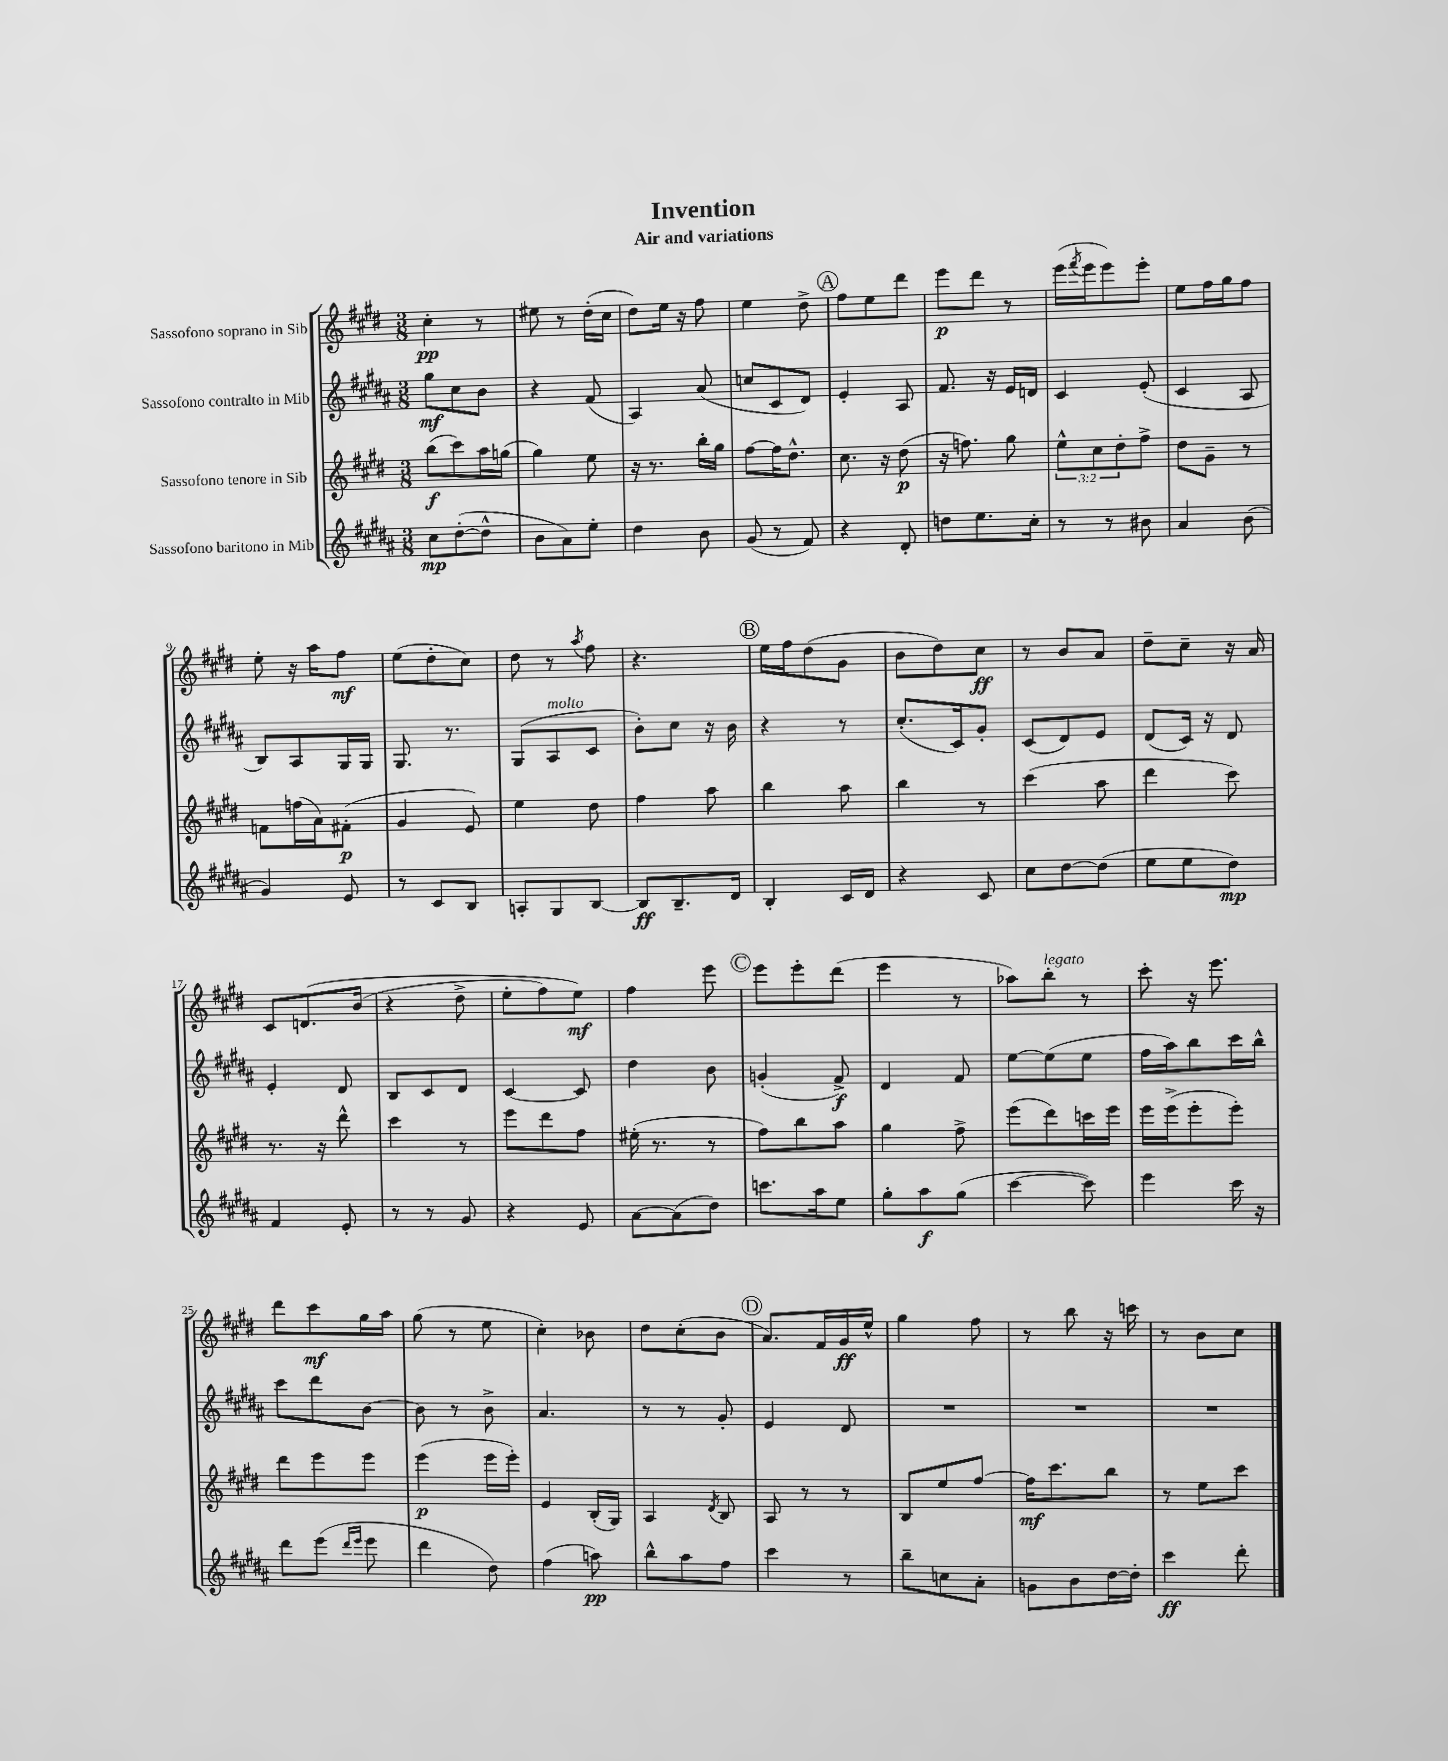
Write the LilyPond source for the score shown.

\header { title = "Invention" subtitle = "Air and variations" }
<<
\new StaffGroup <<
\new Staff = "s0" \with { instrumentName = "Sassofono soprano in Sib" } {
    \clef treble \key e \major \numericTimeSignature \time 3/8
    cis''4-.\pp r8 |
    eis''8 r8 dis''16-.( cis''16 |
    dis''8) e''16 r16 fis''8 |
    e''4 dis''8-> |
    \mark \markup { \circle "A" } fis''8 e''8 dis'''8 |
    e'''8\p dis'''8 r8 |
    e'''16( \acciaccatura { fis'''8 } e'''16 e'''8) e'''8-. |
    e''8 fis''16 gis''16 fis''8 |
    e''8-. r16 a''16 fis''8\mf |
    e''8( dis''8-. cis''8) |
    dis''8 r8 \acciaccatura { a''8 } fis''8 |
    r4. |
    \mark \markup { \circle "B" } e''16 fis''16 dis''8( gis'8 |
    b'8 dis''8) cis''8\ff |
    r8 b'8 a'8 |
    dis''8-- cis''8-- r16 a'16 |
    cis'8 d'8.\( b'16( |
    r4 dis''8-> |
    e''8-. fis''8) e''8\mf\) |
    fis''4 e'''8 |
    \mark \markup { \circle "C" } e'''8 e'''8-. dis'''8( |
    e'''4 r8 |
    aes''8) b''8-.^\markup { \italic "legato" } r8 |
    cis'''8-. r16 e'''8. |
    dis'''8 cis'''8\mf gis''16 a''16 |
    gis''8( r8 e''8 |
    cis''4-.) bes'8 |
    dis''8 cis''8-.( b'8 |
    \mark \markup { \circle "D" } a'8.) fis'16 gis'16\ff e''16-^ |
    gis''4 fis''8 |
    r8 b''8 r16 c'''16 |
    r8 b'8 cis''8 \bar "|." |
}
\new Staff = "s1" \with { instrumentName = "Sassofono contralto in Mib" } {
    \clef treble \key b \major \numericTimeSignature \time 3/8
    gis''8\mf cis''8 b'8 |
    r4 fis'8( |
    ais4) ais'8( |
    c''8 cis'8 dis'8) |
    \mark \markup { \circle "A" } e'4-. ais8 |
    fis'8. r16 e'16 d'16 |
    cis'4 e'8-.( |
    cis'4 ais8 |
    b8) ais8 gis16 gis16 |
    gis8. r8. |
    gis8( ais8^\markup { \italic "molto" } cis'8 |
    b'8-.) cis''8 r16 b'16 |
    \mark \markup { \circle "B" } r4 r8 |
    cis''8.-.( cis'16) gis'8-. |
    cis'8( dis'8) e'8 |
    dis'8( cis'16) r16 dis'8 |
    e'4-. dis'8 |
    b8 cis'8 dis'8 |
    cis'4~ cis'8 |
    dis''4 b'8 |
    \mark \markup { \circle "C" } g'4-.( fis'8->\f) |
    dis'4 fis'8 |
    e''8~ e''8( e''8 |
    fis''16 ais''16) b''8 cis'''16 b''16-^ |
    cis'''8 dis'''8 b'8~ |
    b'8 r8 b'8-> |
    ais'4. |
    r8 r8 gis'8-. |
    \mark \markup { \circle "D" } e'4 dis'8 |
    R4. |
    R4. |
    R4. \bar "|." |
}
\new Staff = "s2" \with { instrumentName = "Sassofono tenore in Sib" } {
    \clef treble \key e \major \numericTimeSignature \time 3/8 \override Staff.TupletNumber.text = #tuplet-number::calc-fraction-text
    b''8\f( cis'''8) a''16 g''16( |
    gis''4) e''8 |
    r16 r8. b''16-. gis''16 |
    fis''8~ fis''16 dis''8.-^ |
    \mark \markup { \circle "A" } cis''8. r16 dis''8\p( |
    r16 f''8.) gis''8 |
    \tuplet 3/2 { e''8-^ cis''8 dis''8-. } fis''8-> |
    dis''8 gis'8-- r8 |
    f'8 f''16( a'16) fis'8-.\p( |
    gis'4 e'8) |
    e''4 dis''8 |
    fis''4 a''8 |
    \mark \markup { \circle "B" } b''4 a''8 |
    b''4 r8 |
    cis'''4( a''8 |
    dis'''4 cis'''8) |
    r8. r16 dis'''8-^ |
    cis'''4 r8 |
    e'''8 dis'''8 fis''8 |
    eis''16-.( r8. r8 |
    \mark \markup { \circle "C" } fis''8) b''8 a''8 |
    gis''4 fis''8-> |
    e'''8( dis'''8) c'''16 e'''16 |
    e'''16 e'''16->( e'''8-. e'''8-.) |
    dis'''8 e'''8 e'''8 |
    e'''4\p( e'''16 e'''16-.) |
    e'4 b16-.( gis16) |
    a4 \acciaccatura { dis'8 } b8 |
    \mark \markup { \circle "D" } a8 r8 r8 |
    b8 e''8 fis''8~ |
    fis''16\mf cis'''8. b''8 |
    r8 e''8 cis'''8 \bar "|." |
}
\new Staff = "s3" \with { instrumentName = "Sassofono baritono in Mib" } {
    \clef treble \key b \major \numericTimeSignature \time 3/8
    cis''8\mp dis''8~-.( dis''8-^ |
    b'8 ais'8) e''8-. |
    dis''4 b'8 |
    gis'8( r8 fis'8) |
    \mark \markup { \circle "A" } r4 dis'8-. |
    d''8 e''8. cis''16-. |
    r8 r8 bis'8 |
    ais'4 b'8( |
    gis'4) e'8 |
    r8 cis'8 b8 |
    a8-. gis8 b8~ |
    b8\ff b8.-- dis'16 |
    \mark \markup { \circle "B" } b4-. cis'16 dis'16 |
    r4 cis'8 |
    cis''8 dis''8~ dis''8( |
    e''8 e''8 dis''8\mp) |
    fis'4 e'8-. |
    r8 r8 gis'8 |
    r4 e'8 |
    ais'8~ ais'8( dis''8) |
    \mark \markup { \circle "C" } c'''8. ais''16 e''8 |
    gis''8-. ais''8\f gis''8( |
    cis'''4~ cis'''8) |
    e'''4 cis'''16 r16 |
    dis'''8 e'''8( \grace { dis'''16 e'''16 } e'''8 |
    dis'''4 dis''8) |
    fis''4( a''8\pp) |
    b''8-^ ais''8 fis''8 |
    \mark \markup { \circle "D" } cis'''4 r8 |
    b''8-- c''8 ais'8-. |
    g'8 b'8 dis''16~ dis''16-. |
    cis'''4\ff dis'''8-. \bar "|." |
}
>>
>>
